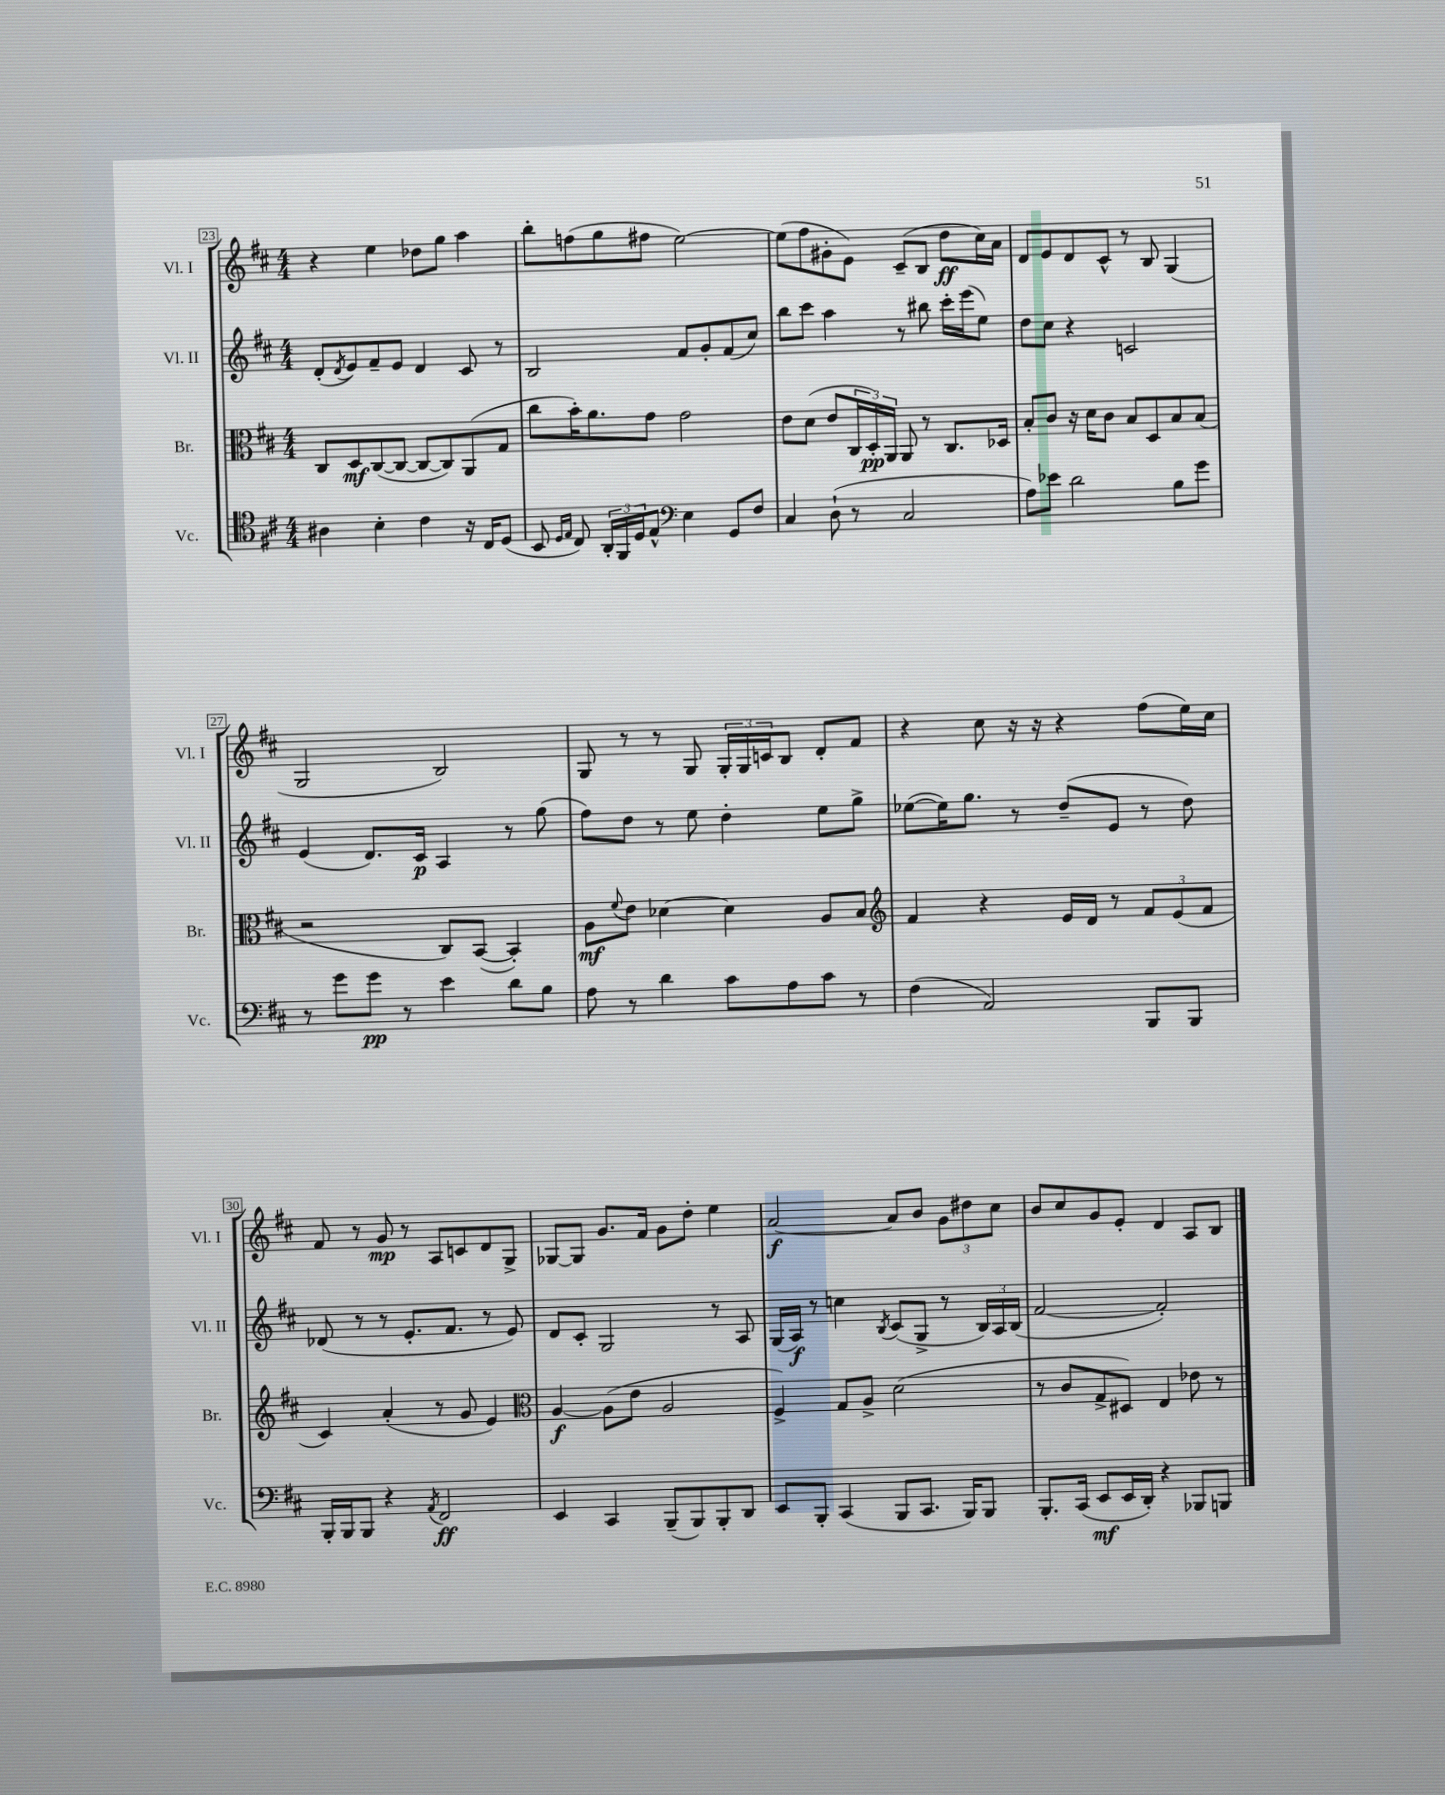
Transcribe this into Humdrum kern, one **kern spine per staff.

**kern	**dynam	**kern	**dynam	**kern	**dynam	**kern	**dynam
*part4	*part4	*part3	*part3	*part2	*part2	*part1	*part1
*staff4	*staff4	*staff3	*staff3	*staff2	*staff2	*staff1	*staff1
*I"Vc.	*	*I"Br.	*	*I"Vl. II	*	*I"Vl. I	*
*I'Vc.	*	*I'Br.	*	*I'Vl. II	*	*I'Vl. I	*
*clefC4	*	*clefC3	*	*clefG2	*	*clefG2	*
*k[f#c#]	*	*k[f#c#]	*	*k[f#c#]	*	*k[f#c#]	*
*M4/4	*	*M4/4	*	*M4/4	*	*M4/4	*
=23	=23	=23	=23	=23	=23	=23	=23
4A#X\	.	8C#/L	.	(8d'/L	.	4r	.
.	.	.	.	8qd/	.	.	.
.	.	8D/	mf	8e/)	.	.	.
4B'\	.	([8C#/	.	8f#~/	.	4ee\	.
.	.	8C#/J_	.	8e/J	.	.	.
4c#\	.	8C#/L_	.	4d/	.	8dd-X\L	.
.	.	8C#/])	.	.	.	8gg\J	.
16r	.	(8AA/	.	8c#/	.	4aa\	.
16C#/KL	.	.	.	.	.	.	.
(8D/J	.	8G/J	.	8r	.	.	.
=24	=24	=24	=24	=24	=24	=24	=24
8BB/	.	8cc#\L	.	2B/	.	8bb'\L	.
16qqD/LL	.	.	.	.	.	.	.
16qqE/JJ	.	.	.	.	.	.	.
8C#/)	.	16b'\K)	.	.	.	(8ffn\	.
.	.	8.a\	.	.	.	.	.
24AA'/LL	.	.	.	.	.	8gg\	.
24FF#/	.	.	.	.	.	.	.
24D/J	.	.	.	.	.	.	.
8E^^/J	.	8g\J	.	.	.	8ff#X\J	.
*clefF4	*	*	*	*	*	*	*
4E\	.	2g\	.	8f#/L	.	[2ee\)	.
.	.	.	.	8g'/	.	.	.
8GG/L	.	.	.	(8f#/	.	.	.
8F#/J	.	.	.	8cc#/J)	.	.	.
=25	=25	=25	=25	=25	=25	=25	=25
4C#/	.	8e\L	.	8bb\L	.	(8ee\L]	.
.	.	(8d\J	.	8ccc#\J	.	8ff#\	.
(8D`\	.	8e/L	.	4aa\	.	8g#X'\	.
8r	.	24C#/L	.	.	.	8e\J)	.
.	.	24D'/)	pp	.	.	.	.
.	.	24AA/JJ	.	.	.	.	.
2C#/	.	8AA/	.	8r	.	(8c#~/L	.
.	.	8r	.	8bb#X\	.	8B/J	.
.	.	8.C#/L	.	16ccc#'\LL	.	8dd\L	ff
.	.	.	.	(16eee\J	.	.	.
.	.	.	.	8ee\J)	.	16cc#\L)	.
.	.	16D-X/Jk	.	.	.	16a\JJ	.
=26	=26	=26	=26	=26	=26	=26	=26
8A\L)	.	8B'/L	.	8dd\L	.	8d/L	.
8e-X\J	.	8c#/J	.	8cc#\J	.	8e/	.
2d\	.	16r	.	4r	.	8d/	.
.	.	16d\KL	.	.	.	.	.
.	.	8c#\J	.	.	.	8c#^^/J	.
.	.	8B/L	.	2cn/	.	8r	.
.	.	8D/	.	.	.	8B/	.
8B\L	.	8B/	.	.	.	(4G/	.
8g\J	.	(8B/J	.	.	.	.	.
!!LO:LB:g=z
=27	=27	=27	=27	=27	=27	=27	=27
8r	.	2r	.	(4e/	.	2G/	.
8g\L	.	.	.	.	.	.	.
8g\J	pp	.	.	8.d/L)	.	.	.
8r	.	.	.	.	.	.	.
.	.	.	.	16c#/Jk	p	.	.
4e\	.	8C#/L)	.	4A/	.	2B/)	.
.	.	([8BB/J	.	.	.	.	.
8d\L	.	4BB'/])	.	8r	.	.	.
8B\J	.	.	.	(8gg\	.	.	.
=28	=28	=28	=28	=28	=28	=28	=28
8A\	.	8A\L	mf	8ff#\L)	.	8G/	.
.	.	8qqf#/	.	.	.	.	.
8r	.	8e\J	.	8dd\J	.	8r	.
4d\	.	[4d-X\	.	8r	.	8r	.
.	.	.	.	8ee\	.	8G/	.
8c#\L	.	4d-\]	.	4dd'\	.	24G'/LL	.
.	.	.	.	.	.	24G/	.
.	.	.	.	.	.	24cn/J	.
8A\	.	.	.	.	.	8B/J	.
8c#\J	.	8A/L	.	8ee\L	.	8d'/L	.
8r	.	8B/J	.	8gg^\J	.	8f#/J	.
=29	=29	=29	=29	=29	=29	=29	=29
*	*	*clefG2	*	*	*	*	*
(4F#\	.	4f#/	.	([8ee-X\L	.	4r	.
.	.	.	.	16ee-\K])	.	.	.
.	.	.	.	8.gg\J	.	.	.
2AA/)	.	4r	.	.	.	8cc#\	.
.	.	.	.	8r	.	16r	.
.	.	.	.	.	.	16r	.
.	.	16e/LL	.	(8dd~/L	.	4r	.
.	.	16d/JJ	.	.	.	.	.
.	.	8r	.	8e/J	.	.	.
8BBB/L	.	12f#/L	.	8r	.	(8ff#\L	.
.	.	(12e/	.	.	.	.	.
8BBB/J	.	.	.	8dd\)	.	16ee\L)	.
.	.	12f#/J	.	.	.	.	.
.	.	.	.	.	.	16cc#\JJ	.
!!LO:LB:g=z
=30	=30	=30	=30	=30	=30	=30	=30
16BBB'/LL	.	4c#/)	.	(8d-X/	.	8f#/	.
16BBB/J	.	.	.	.	.	.	.
8BBB/J	.	.	.	8r	.	8r	.
4r	.	(4a'/	.	8r	.	8g/	mp
.	.	.	.	8.e'/L	.	8r	.
8qAA/	.	.	.	.	.	.	.
2FF#/	ff	8r	.	.	.	8A/L	.
.	.	.	.	8.f#/J	.	.	.
.	.	8g/	.	.	.	8cn/	.
.	.	4e/)	.	8r	.	8d/	.
.	.	.	.	8e/)	.	8G^/J	.
=31	=31	=31	=31	=31	=31	=31	=31
*	*	*clefC3	*	*	*	*	*
4EE/	.	[4A/	f	8d/L	.	[8G-X/L	.
.	.	.	.	8c#'/J	.	8G-/J]	.
4CC#/	.	(8A\L]	.	2G/	.	8.g/L	.
.	.	8e\J	.	.	.	.	.
.	.	.	.	.	.	16f#/Jk	.
(8BBB~/L	.	2A/	.	.	.	8g\L	.
8BBB/)	.	.	.	.	.	8dd'\J	.
8BBB'/	.	.	.	8r	.	4ee\	.
8DD/J	.	.	.	8A/	.	.	.
=32	=32	=32	=32	=32	=32	=32	=32
8EE/L	.	4F#^/)	.	(16G/LL	.	[2a/	f
.	.	.	.	16A/JJ)	f	.	.
8BBB'/J	.	.	.	8r	.	.	.
(4CC#/	.	8G/L	.	4ccn\	.	.	.
.	.	8A^/J	.	.	.	.	.
.	.	.	.	8qB/	.	.	.
8BBB/L	.	(2d\	.	(8c#/L	.	8a/L]	.
8.CC#/J	.	.	.	8G^/J	.	8b/J	.
.	.	.	.	8r	.	12g\L	.
16BBB/KL)	.	.	.	.	.	.	.
.	.	.	.	.	.	12dd#X\	.
8BBB/J	.	.	.	24B/LL)	.	.	.
.	.	.	.	24A/	.	12cc#\J	.
.	.	.	.	(24B/JJ	.	.	.
=33	=33	=33	=33	=33	=33	=33	=33
8.BBB'/L	.	8r	.	[2f#/	.	8b/L	.
.	.	8c#/L	.	.	.	8cc#/	.
(16CC#/Jk	.	.	.	.	.	.	.
8EE/L	mf	8G^/	.	.	.	8g/	.
16EE/L	.	8D#X/J)	.	.	.	8e'/J	.
16DD'/JJ)	.	.	.	.	.	.	.
4r	.	4E/	.	2f#'/])	.	4d/	.
8BBB-X/L	.	8e-X\	.	.	.	8A/L	.
8BBBn/J	.	8r	.	.	.	8B/J	.
==	==	==	==	==	==	==	==
*-	*-	*-	*-	*-	*-	*-	*-
